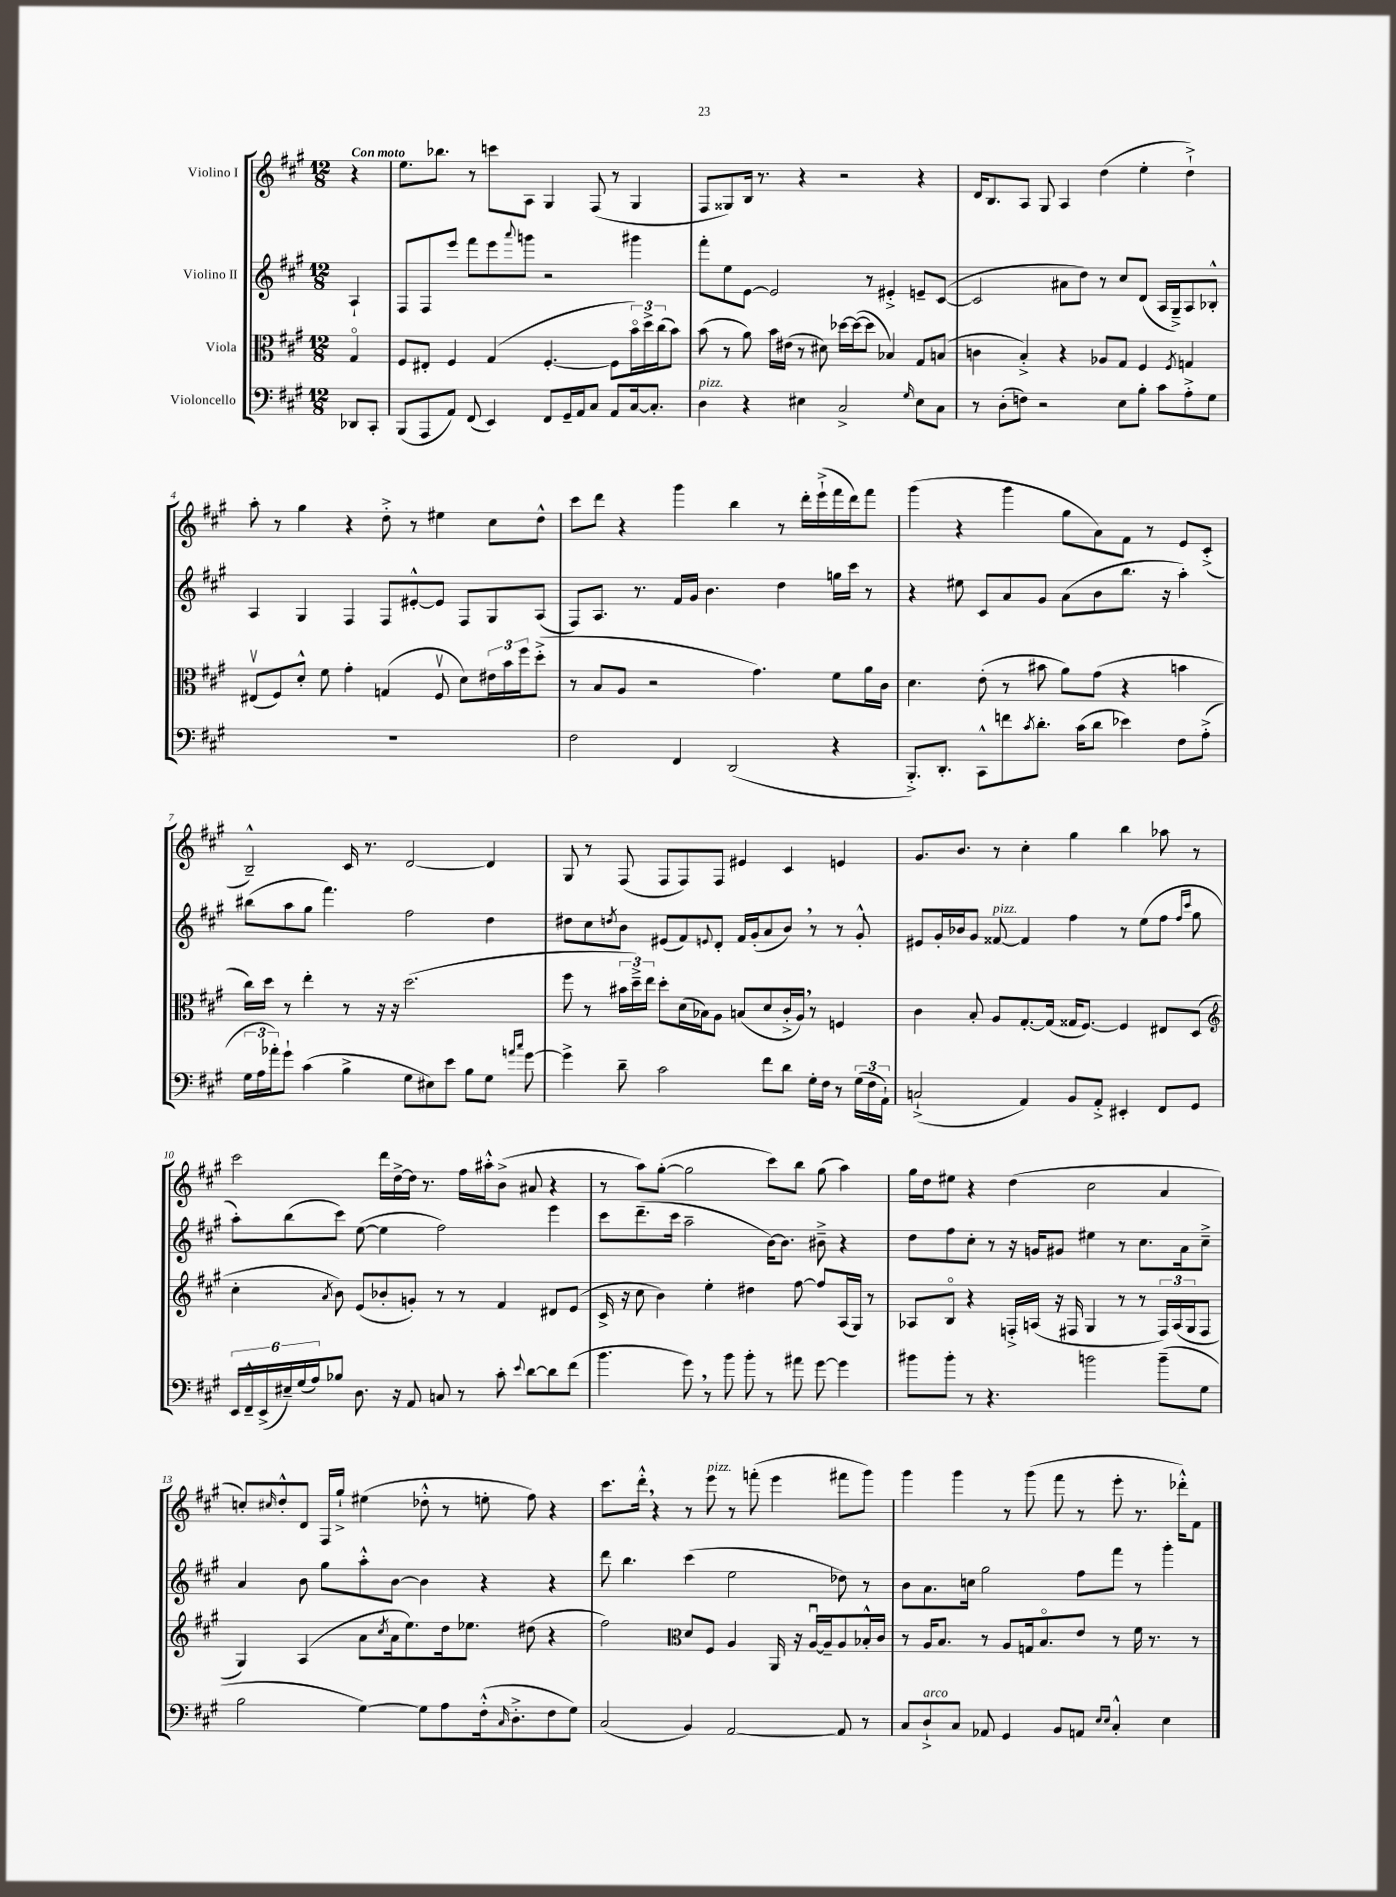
<<
\new StaffGroup <<
\new Staff = "s0" \with { instrumentName = "Violino I" } {
    \clef treble \key a \major \numericTimeSignature \time 12/8 \partial 4 \tempo "Con moto"
    r4 |
    e''8. bes''8. r8 c'''8 a8 gis4 fis8( r8 gis4 |
    fis8 gisis8) b16 r8. r4 r2 r4 |
    d'16 b8. a8 gis8 a4 d''4( e''4-. d''4-!->) |
    a''8-. r8 gis''4 r4 d''8-.-> r8 eis''4 cis''8 d''8-^ |
    cis'''8 d'''8 r4 gis'''4 b''4 r8 d'''16-. e'''16-!->( fis'''16 d'''16) fis'''8 |
    gis'''4( r4 gis'''4 gis''8 a'8) fis'8 r8 e'8 cis'8-.->( |
    b2---^) cis'16 r8. d'2~ d'4 |
    gis8 r8 fis8( fis8 fis8) fis8 eis'4 cis'4 e'4 |
    gis'8. b'8. r8 cis''4-. gis''4 b''4 aes''8 r8 |
    cis'''2 d'''16 d''16~-> d''16 r8. fis''16 ais''16-.-^ b'8->( ais'8 r4 |
    r8 a''8) gis''8~-.( gis''2 cis'''8) b''8 gis''8( a''4) |
    gis''16 d''16 eis''8 r4 d''4( cis''2 a'4 |
    c''8-.) \grace { cis''16 } d''8-.-^ d'8 fis16 gis''16-!-> eis''4( des''8-.-^ r8 e''8-. fis''8) r4 |
    cis'''8. d'''16-.-^ \breathe r4 r8 e'''8^\markup { \italic "pizz." } r8 f'''8-.( e'''4 fis'''8 gis'''8) |
    gis'''4 gis'''4 r8 gis'''8( fis'''8 r8 e'''8-. r8. des'''16-.-^) fis'8 \bar "|." |
}
\new Staff = "s1" \with { instrumentName = "Violino II" } {
    \clef treble \key a \major \numericTimeSignature \time 12/8 \partial 4
    a4-! |
    fis8 fis8 e'''8 fis'''8 e'''8 \appoggiatura { a'''8 } g'''8 r2 gis'''4 |
    fis'''8-. e''8 e'8~ e'2 r8 eis'4-.-> e'8-- cis'8~( |
    cis'2 ais'8 d''8) r8 cis''8 d'8( a16 gis16--->) a8 bes8-.-^ |
    a4 gis4 fis4 fis8 eis'8~-.-^ eis'8 fis8 gis8 a8( |
    fis8) a8. r8. fis'16 gis'16 b'4. d''4 g''16 cis'''16 r8 |
    r4 eis''8 cis'8 a'8 gis'8 a'8( b'8 b''8. r16 a''4-.) |
    bis''8( a''8 gis''8 fis'''4.) fis''2 d''4 |
    dis''8 cis''8 \acciaccatura { d''8 } b'8 eis'8( fis'8) \appoggiatura { e'8 } d'8-. fis'16 gis'16-.( a'8 b'8) \breathe r8 r8 gis'8-.-^ |
    eis'8 gis'16-. bes'16 gis'8 fisis'8~^\markup { \italic "pizz." } fisis'4 fis''4 r8 e''8( fis''8 \grace { fis''16 cis'''16 } gis''8 |
    a''8-.) b''8( cis'''8) e''8~( e''4 fis''2) e'''4 |
    cis'''8 d'''8.--( cis'''16 a''2-- b'16~) b'8. bis'8---> r4 |
    d''8 fis''8 cis''8-. r8 r16 g'16 gis'8 eis''4 r8 cis''8. a'16 cis''8---> |
    a'4 b'8 gis''8 a''8-.-^ b'8~ b'4 r4 r4 |
    d'''8 b''4. cis'''4( e''2 des''8) r8 |
    b'8 a'8. c''16 gis''2 fis''8 fis'''8 r8 gis'''4-. \bar "|." |
}
\new Staff = "s2" \with { instrumentName = "Viola" } {
    \clef alto \key a \major \numericTimeSignature \time 12/8 \partial 4
    gis4\flageolet |
    fis8 eis8-. fis4 gis4( fis4.~-. fis8 \tuplet 3/2 { b'16\flageolet) d''16-> cis''16( } b'8) |
    b'8( r8 a'8) b'16 eis'16( r8 dis'8) des''16~ des''16~( des''8 bes4) gis8 b8( |
    c'4 b4-.->) r4 aes8 gis8 fis4 \acciaccatura { fis8 } g4 |
    eis8\upbow( fis8) d'8-.-^ fis'8 gis'4-. g4( fis8\upbow d'8) \tuplet 3/2 { eis'16 b'16 fis''16 } d''8-.->( |
    r8 b8 a8 r2 gis'4.) fis'8 a'16 cis'16 |
    d'4. e'8-.( r8 bis'8 a'8) gis'8( r4 b'4 |
    cis''16) d''16 r8 e''4-. r8 r16 r16 d''2.( |
    fis''8 r8 \tuplet 3/2 { bis'16 d''16--->) e''16 } d''8-. d'16( bes16) a8 b8( d'8 cis'16-.-> a16) \breathe r8 f4 |
    cis'4 b8-. a8 gis8.~-. gis16( gisis16 fis8.~) fis4 eis8 d8( |
    \clef treble cis''4-. \acciaccatura { a'8 } b'8) e'8( bes'8-. g'8-.) r8 r8 fis'4 dis'8 e'8( |
    cis'16-> r16 cis''8 b'4) e''4-. dis''4 fis''8~ fis''8 a16( gis16) r8 |
    aes8 b8\flageolet r4 f16-.-> a16( r16 fis16 gis4 r8 r8 \tuplet 3/2 { fis16) a16( gis16 } fis8 |
    gis4) a4( a'8 \acciaccatura { cis''8 } a'16 e''8.) d''16 ees''8. dis''8( r4 |
    fis''2) \clef alto d'8 fis8 a4 a,16 r16 a16~\downbow a16-- a8 bes16-.-^ cis'16 |
    r8 a16 b8. r8 a8 g16 b8.\flageolet e'8 r8 fis'16 r8. r8 \bar "|." |
}
\new Staff = "s3" \with { instrumentName = "Violoncello" } {
    \clef bass \key a \major \numericTimeSignature \time 12/8 \partial 4
    des,8 cis,8-. |
    b,,8( a,,8 a,8) fis,8( e,4) fis,8 gis,16-- a,16 cis8 a,8 cis16~ cis8.-. |
    d4^\markup { \italic "pizz." } r4 eis4 cis2-> \grace { gis16 } eis8 cis8 |
    r8 d8-.( f8) r2 e8 b8-. cis'8 a8-.-> gis8 |
    R1. |
    fis2 fis,4 d,2( r4 |
    b,,8.-.->) d,8.-. cis,8-^ f'8 \acciaccatura { cis'8 } d'8.-. cis'16( d'8 ees'4) fis8 a8-.->( |
    \tuplet 3/2 { gis16 a16 aes'16-.) } gis'8-! cis'4( b4-> gis8 eis8) e'8 b8 gis8 \grace { a'16 cis''16 } gis'8~ |
    gis'4-> d'8-- cis'2 fis'8 d'8 gis16-. fis16 r8 \tuplet 3/2 { gis16( fis16 a,16-!) } |
    c2-!->( a,4) b,8 a,8-.-> eis,4-. fis,8 gis,8 |
    \tuplet 6/4 { e,16 fis,16---^ e,16->( eis16--) gis16( a16) } bes8 d8. r16 a,8 c8 r8 cis'8-. \appoggiatura { e'8 } d'8~ d'8 fis'8( |
    b'4. gis'8) \breathe r8 b'8 b'8-. r8 ais'8 gis'8~ gis'4 |
    bis'8 bis'8-. r8 r4. b'2 b'8--( gis8 |
    b2 gis4~) gis8 a8 fis16-.-^( \grace { cis16 } d8.-.-> fis8 gis8) |
    cis2( b,4) a,2~ a,8 r8 |
    cis8 d8-!->^\markup { \italic "arco" } cis8 aes,8 gis,4 b,8 a,8 \grace { e16 e16 } cis4-.-^ e4 \bar "|." |
}
>>
>>
